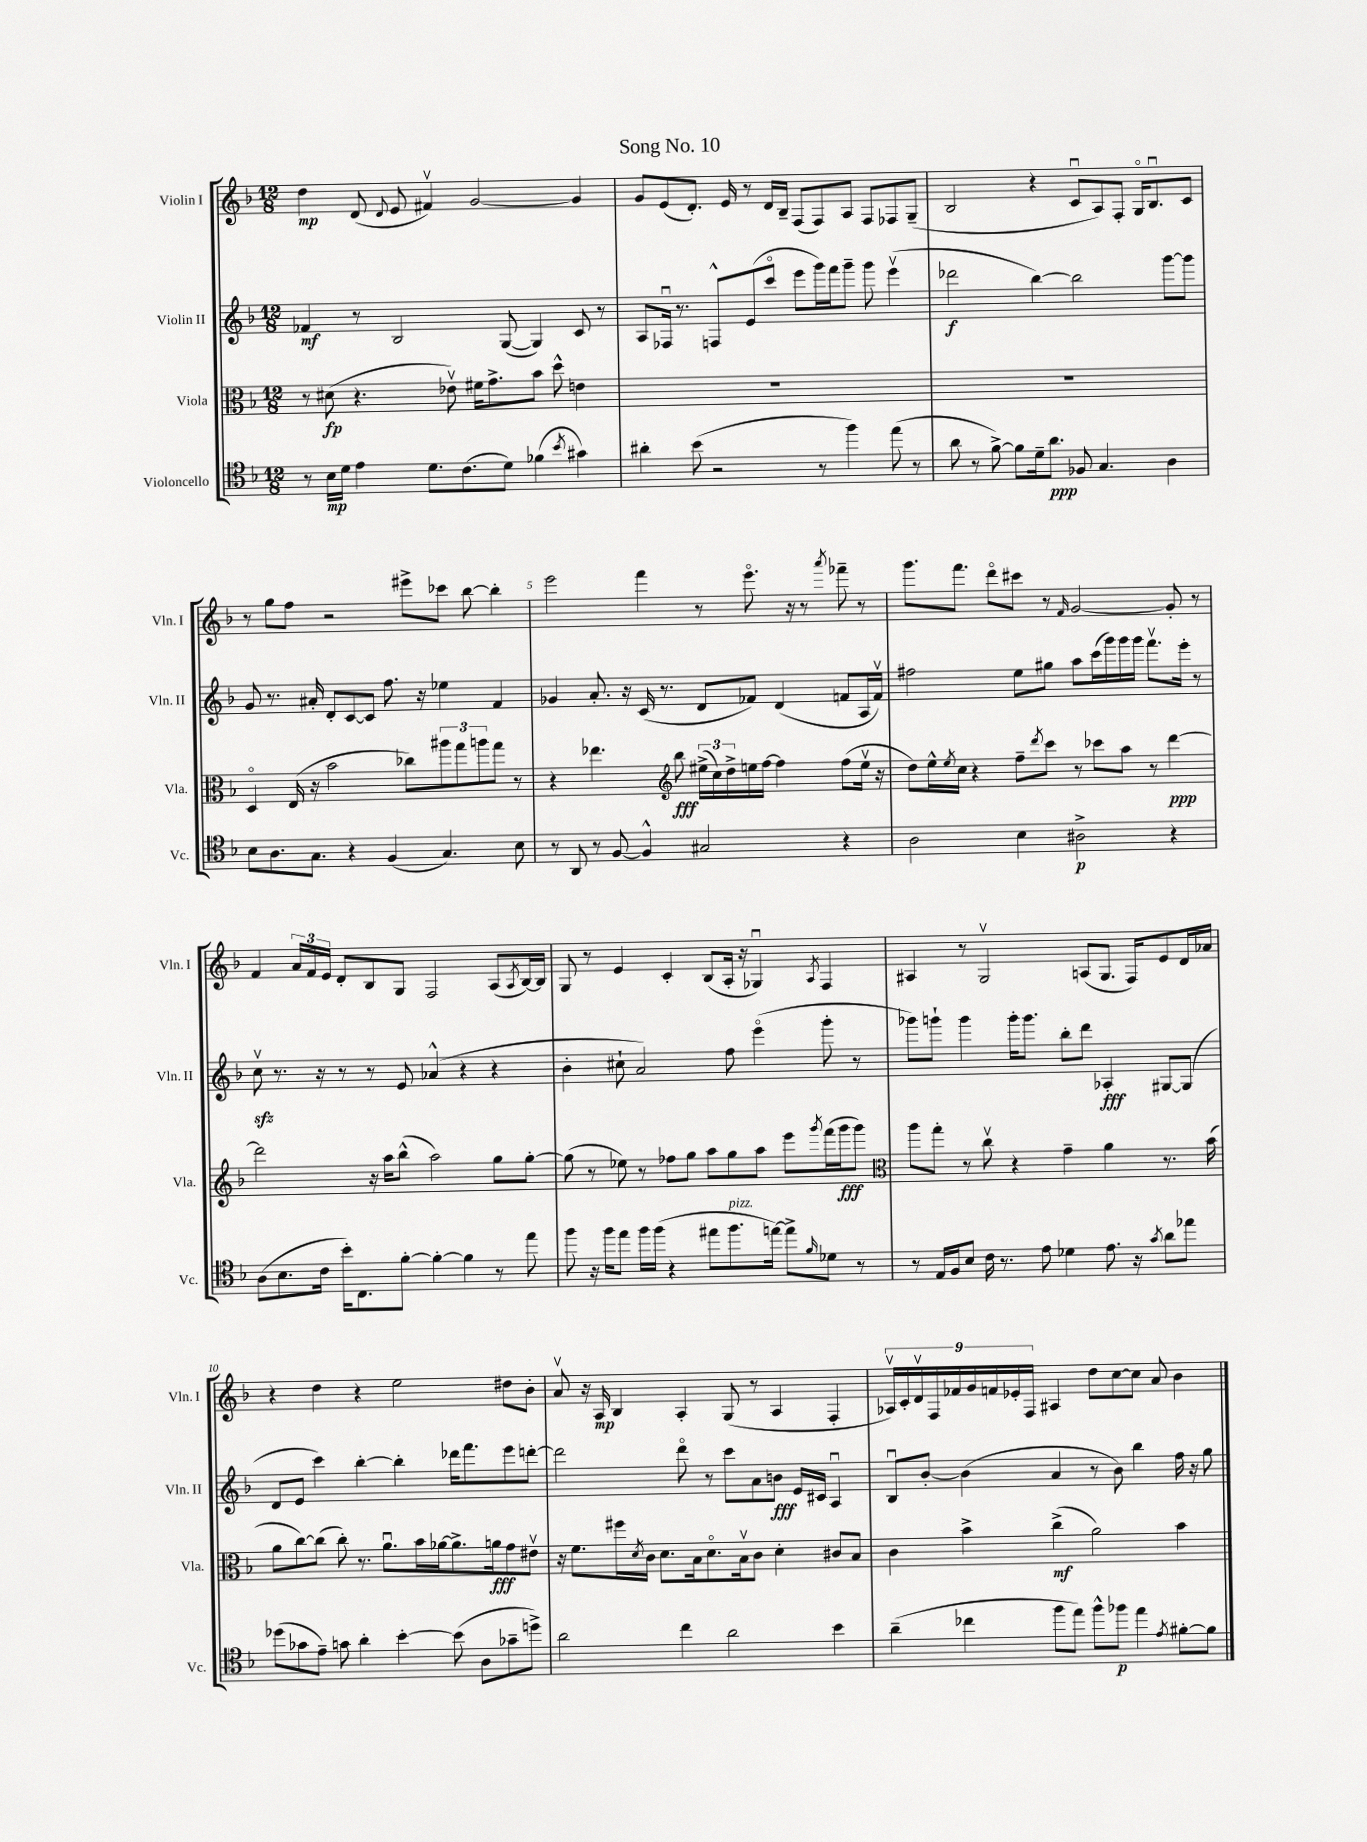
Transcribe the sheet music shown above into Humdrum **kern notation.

**kern	**dynam	**kern	**dynam	**kern	**dynam	**kern	**dynam
*part4	*part4	*part3	*part3	*part2	*part2	*part1	*part1
*staff4	*staff4	*staff3	*staff3	*staff2	*staff2	*staff1	*staff1
*I"Violoncello	*	*I"Viola	*	*I"Violin II	*	*I"Violin I	*
*I'Vc.	*	*I'Vla.	*	*I'Vln. II	*	*I'Vln. I	*
*clefC4	*	*clefC3	*	*clefG2	*	*clefG2	*
*k[b-]	*	*k[b-]	*	*k[b-]	*	*k[b-]	*
*M12/8	*	*M12/8	*	*M12/8	*	*M12/8	*
=1	=1	=1	=1	=1	=1	=1	=1
8r	.	8r	.	4f-X/	mf	4dd\	mp
16B-\LL	mp	(8d#X\	fp	.	.	.	.
16d\JJ	.	.	.	.	.	.	.
4e\	.	4.r	.	8r	.	(8d/	.
.	.	.	.	.	.	8qqd/	.
.	.	.	.	2B-/	.	8e/	.
8.d\L	.	.	.	.	.	4f#Xv/)	.
.	.	8e-Xv\)	.	.	.	.	.
(8.c\	.	.	.	.	.	.	.
.	.	16f#X\KL	.	.	.	[2g/	.
.	.	8.g^\	.	.	.	.	.
8d\J)	.	.	.	([8G/	.	.	.
(4f-X\	.	8b-\J	.	4G/])	.	.	.
.	.	8dd^^\	.	.	.	.	.
8qb-/	.	.	.	.	.	.	.
4g#X\)	.	4en\	.	8c/	.	4g/]	.
.	.	.	.	8r	.	.	.
=2	=2	=2	=2	=2	=2	=2	=2
4a#X'\	.	1.r	.	8A/L	.	8g/L	.
.	.	.	.	16F-Xu/Jk	.	(8e/	.
.	.	.	.	8.r	.	.	.
(8b-\	.	.	.	.	.	8.d'/J)	.
2r	.	.	.	8Fn^^/L	.	.	.
.	.	.	.	.	.	16e/	.
.	.	.	.	(8e/	.	8r	.
.	.	.	.	8ccc/J	.	16d/LL	.
.	.	.	.	.	.	16B-~/JJ	.
.	.	.	.	8eee\L	.	(8F/L	.
8r	.	.	.	16ggg\L)	.	8F/)	.
.	.	.	.	16fff\J	.	.	.
4ff\)	.	.	.	8ggg~\J	.	8A/J	.
.	.	.	.	8ggg\	.	8F/L	.
(8ee\	.	.	.	(4eeev\	.	8F-X/	.
8r	.	.	.	.	.	(8G~/J	.
=3	=3	=3	=3	=3	=3	=3	=3
8a\	.	1.r	.	2ddd-X\	f	2B-/	.
8r	.	.	.	.	.	.	.
[8f^\)	.	.	.	.	.	.	.
8f\L]	.	.	.	.	.	.	.
16d~\k	.	.	.	[4bb-\)	.	4r	.
8.a\J	ppp	.	.	.	.	.	.
8F-X/	.	.	.	2bb-\]	.	8cu/L	.
4.G/	.	.	.	.	.	8A/)	.
.	.	.	.	.	.	8F'/J	.
.	.	.	.	.	.	16G/KL	.
.	.	.	.	.	.	8.B-u/	.
4A\	.	.	.	[8ggg\L	.	.	.
.	.	.	.	8ggg\J]	.	8c/J	.
!!LO:LB:g=z
=4	=4	=4	=4	=4	=4	=4	=4
8B-\L	.	4D/	.	8g/	.	8r	.
8.A\	.	.	.	8.r	.	8gg\L	.
.	.	(16E/	.	.	.	8ff\J	.
8.G\J	.	16r	.	16a#X'/	.	.	.
.	.	2b-\	.	8d'/L	.	2r	.
4r	.	.	.	[8c/	.	.	.
.	.	.	.	8c/J]	.	.	.
(4F/	.	.	.	8.ff\	.	.	.
.	.	8cc-X\L)	.	.	.	8eee#X^\L	.
.	.	.	.	16r	.	.	.
4.G/)	.	12aa#X\	.	4ee-X\	.	8ccc-X\J	.
.	.	12gg\	.	.	.	.	.
.	.	.	.	.	.	[8bb-\	.
.	.	12aan\	.	.	.	.	.
.	.	8gg\J	.	4f/	.	4bb-'\]	.
8B-\	.	8r	.	.	.	.	.
=5	=5	=5	=5	=5	=5	=5	=5
8r	.	4r	.	4g-X/	.	2eee\	.
8AA/	.	.	.	.	.	.	.
8r	.	4.ee-X\	.	8.a'/	.	.	.
[8F/	.	.	.	.	.	.	.
.	.	.	.	16r	.	.	.
4F^^/]	.	.	.	(16c/	.	4fff\	.
.	.	.	.	8.r	.	.	.
*	*	*clefG2	*	*	*	*	*
.	.	8bb-\	fff	.	.	.	.
2G#X/	.	(24ee#X^\LL	.	8d/L	.	8r	.
.	.	24cc\)	.	.	.	.	.
.	.	24dd^\	.	.	.	.	.
.	.	16een\	.	8f-X/J)	.	8.eee\	.
.	.	[16ff\JJ	.	.	.	.	.
.	.	4ff\]	.	(4d/	.	.	.
.	.	.	.	.	.	16r	.
.	.	.	.	.	.	8r	.
.	.	.	.	.	.	8qaaa/	.
4r	.	(8ff\L	.	8fn/L	.	8fff-X~\	.
.	.	16eev\Jk	.	16A/L	.	8r	.
.	.	16r	.	16fv/JJ)	.	.	.
=6	=6	=6	=6	=6	=6	=6	=6
2A\	.	8dd\L)	.	2ff#X\	.	8.ggg\L	.
.	.	16ee^^\L	.	.	.	.	.
.	.	8qee/	.	.	.	.	.
.	.	16cc\JJ	.	.	.	8.fff\J	.
.	.	4r	.	.	.	.	.
.	.	.	.	.	.	8ddd\L	.
4B-\	.	8ff~\L	.	8ee\L	.	8ccc#X\J	.
.	.	8qddd/	.	.	.	.	.
.	.	8ccc\J	.	8gg#X\J	.	8r	.
.	.	.	.	.	.	16qqf/	.
2A#X^\	p	8r	.	8aa\L	.	[2g/	.
.	.	8ccc-X\L	.	(16ccc\L	.	.	.
.	.	.	.	16ggg\)	.	.	.
.	.	8aa\J	.	16ggg\	.	.	.
.	.	.	.	16ggg\JJ	.	.	.
.	.	8r	.	8.fffv\L	.	.	.
4r	.	[4ddd\	ppp	.	.	8g'/]	.
.	.	.	.	16eee'\Jk	.	.	.
.	.	.	.	8r	.	8r	.
!!LO:LB:g=z
=7	=7	=7	=7	=7	=7	=7	=7
(8A\L	.	2ddd\]	.	8cczzv\	.	4f/	.
8.B-\	.	.	.	8.r	.	.	.
.	.	.	.	.	.	24a/LL	.
.	.	.	.	.	.	24f/	.
16c\Jk	.	.	.	16r	.	.	.
.	.	.	.	.	.	24e/JJ	.
16b-'\KL)	.	.	.	8r	.	8d'/L	.
8.C\	.	.	.	.	.	.	.
.	.	16r	.	8r	.	8B-/	.
.	.	16aa\KL	.	.	.	.	.
[8f'\J	.	(8bb-^^\J	.	8e/	.	8G/J	.
4f'\_	.	2aa\)	.	(4a-X^^/	.	2F/	.
4f\]	.	.	.	4r	.	.	.
8r	.	8gg\L	.	4r	.	(8A/L	.
.	.	.	.	.	.	8qA/	.
8ee\	.	[8gg'\J	.	.	.	[16B-/L)	.
.	.	.	.	.	.	16B-/JJ]	.
=8	=8	=8	=8	=8	=8	=8	=8
8ff\	.	(8gg\]	.	4b-'\	.	8G/	.
16r	.	8r	.	.	.	8r	.
16ff\KL	.	.	.	.	.	.	.
8ee\J	.	8ee-X\)	.	8cc#X`\	.	4e/	.
16ff\LL	.	8r	.	2a/)	.	.	.
(16ff\JJ	.	.	.	.	.	.	.
4r	.	8ff-X\L	.	.	.	4c'/	.
.	.	8gg\J	.	.	.	.	.
8ee#X\L	.	8aa\L	.	.	.	(8B-/L	.
!LO:TX:a:i:t=pizz.	!	!	!	!	!	!	!
8.ff\	.	8gg\	.	8ff\	.	16A'/Jk	.
.	.	.	.	.	.	16r	.
.	.	8aa\J	.	(4eee\	.	4G-Xu/)	.
[16een\Jk)	.	.	.	.	.	.	.
8ee^\L]	.	8eee\L	.	.	.	.	.
16qqf/	.	8qggg/	.	.	.	8qA/	.
8d-X\J	.	(16fff\L	.	8ggg'\	.	4F/	.
.	.	16ggg\J	fff	.	.	.	.
8r	.	8ggg\J)	.	8r	.	.	.
=9	=9	=9	=9	=9	=9	=9	=9
*	*	*clefC3	*	*	*	*	*
8r	.	8aa\L	.	8ggg-X\L)	.	4A#X/	.
16E/LL	.	8gg'\J	.	8gggn`\J	.	.	.
16F/J	.	.	.	.	.	.	.
8B-/J	.	8r	.	4ggg\	.	8r	.
16c\	.	8ccv\	.	.	.	2Gv/	.
8.r	.	.	.	.	.	.	.
.	.	4r	.	16ggg'\KL	.	.	.
.	.	.	.	8.ggg\J	.	.	.
8e\	.	.	.	.	.	.	.
4d-X\	.	4g~\	.	8bb-'\L	.	.	.
.	.	.	.	8ddd\J	.	(8An/L	.
8.e\	.	4a\	.	4A-X'/	fff	8.G/J	.
16r	.	.	.	.	.	16F/KL)	.
8qg/	.	.	.	.	.	.	.
8a\L	.	8.r	.	[8G#X/L	.	8e/	.
8ee-X\J	.	.	.	(8G#/J]	.	16d/L	.
.	.	(16b-\	.	.	.	16a-X/JJ	.
!!LO:LB:g=z
=10	=10	=10	=10	=10	=10	=10	=10
(8dd-X\L	.	8a\L	.	8d/L	.	4r	.
8g-X\	.	[8cc\)	.	8e/J	.	.	.
8e~\J)	.	(8cc\J]	.	4ccc\)	.	4dd\	.
8gn\	.	8cc'\)	.	.	.	.	.
4a'\	.	8.r	.	[4bb-'\	.	4r	.
.	.	8.au\L	.	.	.	.	.
[4b-'\	.	.	.	4bb-'\]	.	2ee\	.
.	.	16b-\L	.	.	.	.	.
.	.	[16a-X\J	.	.	.	.	.
(8b-\]	.	8.a-^\]	.	16ddd-X\KL	.	.	.
.	.	.	.	8.fff\	.	.	.
8A\L	.	.	.	.	.	.	.
.	.	16an\k	fff	.	.	.	.
8g-X~\	.	8g\	.	8eee\	.	8dd#X\L	.
8ddn^\J)	.	8e#Xv\J	.	[8dddn'\J	.	8b-'\J	.
=11	=11	=11	=11	=11	=11	=11	=11
2a\	.	16r	.	2ddd\]	.	8av/	.
.	.	8.f\L	.	.	.	.	.
.	.	.	.	.	.	16r	.
.	.	.	.	.	.	16A/	mp
.	.	16ff#X\L	.	.	.	4B-/	.
.	.	8qd/	.	.	.	.	.
.	.	16c\JJ	.	.	.	.	.
.	.	8.d\L	.	.	.	.	.
4cc\	.	.	.	8ddd\	.	4A'/	.
.	.	16B-\k	.	.	.	.	.
.	.	8.d\	.	8r	.	.	.
2a\	.	.	.	8ccc\L	.	(8G/	.
.	.	16B-v\k	.	.	.	.	.
.	.	8c\J	.	8a\	.	8r	.
.	.	4d'\	.	8bn\J	fff	4A/	.
.	.	.	.	16e/LL	.	.	.
.	.	.	.	16c#X/JJ	.	.	.
4b-\	.	8c#X/L	.	4Au/	.	4F'/	.
.	.	8B-/J	.	.	.	.	.
=12	=12	=12	=12	=12	=12	=12	=12
(4a~\	.	4c\	.	8B-u/L	.	18A-Xv/LL)	.
.	.	.	.	.	.	18c'/	.
.	.	.	.	.	.	18dv/	.
.	.	.	.	[8b-'/J	.	.	.
.	.	.	.	.	.	18F/	.
.	.	.	.	.	.	18f-X/	.
4cc-X\	.	4b-^\	.	(4b-\]	.	.	.
.	.	.	.	.	.	18g/	.
.	.	.	.	.	.	18fn/	.
.	.	.	.	.	.	18e-X'/	.
.	.	.	.	.	.	18F/JJ	.
8ff\L	.	(4cc^\	mf	4a/	.	4A#X/	.
8ee\J)	.	.	.	.	.	.	.
8ff^^\L	.	2a\)	.	8r	.	8dd\L	.
8ff-X\J	p	.	.	8b-\)	.	[8cc\	.
4ee\	.	.	.	4bb-\	.	8cc\J]	.
.	.	.	.	.	.	8a/	.
8qe/	.	.	.	.	.	.	.
[8f#X'\L	.	4b-\	.	16ff\	.	4b-\	.
.	.	.	.	16r	.	.	.
8f#\J]	.	.	.	8gg\	.	.	.
==	==	==	==	==	==	==	==
*-	*-	*-	*-	*-	*-	*-	*-
